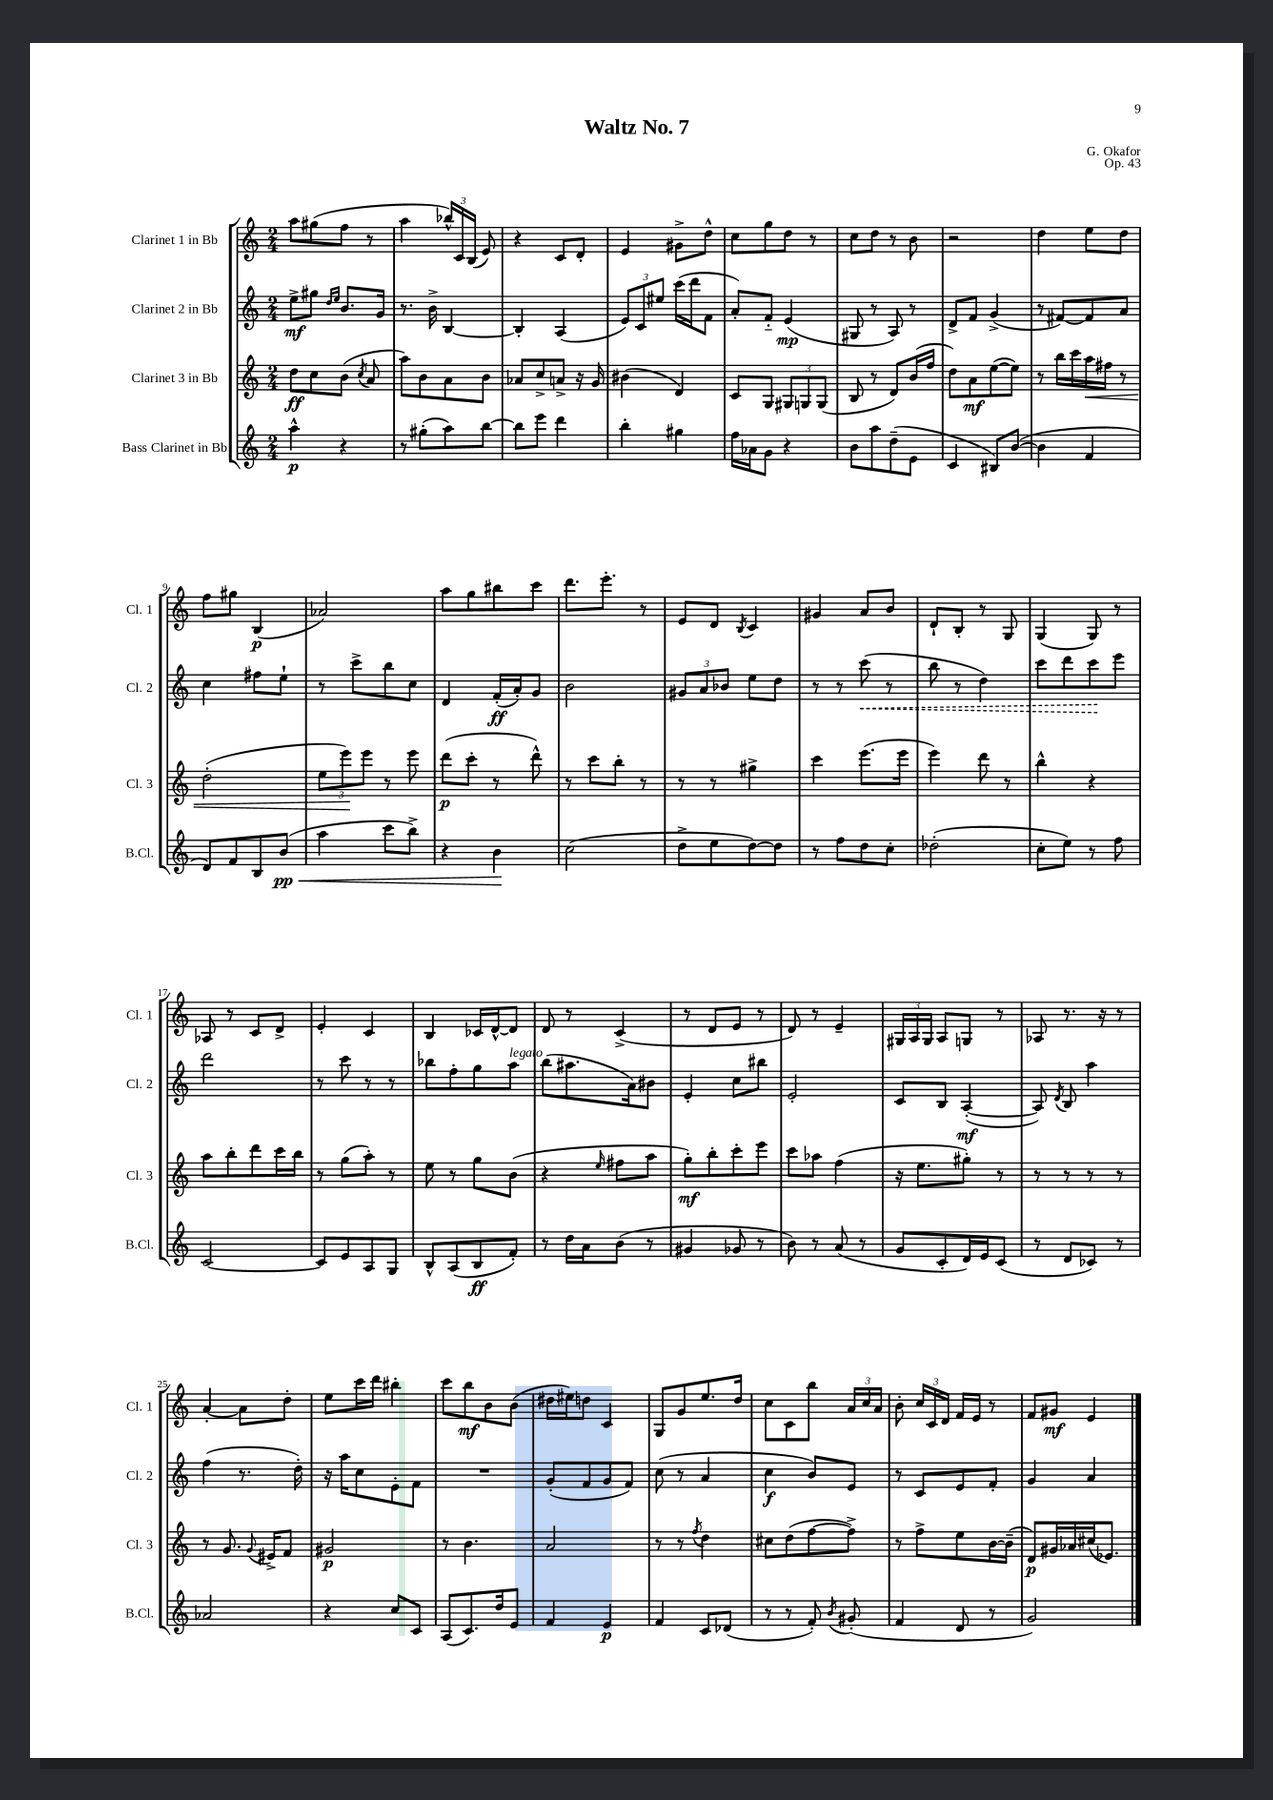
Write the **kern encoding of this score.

**kern	**kern	**kern	**kern
*staff4	*staff3	*staff2	*staff1
*clefG2	*clefG2	*clefG2	*clefG2
*k[]	*k[]	*k[]	*k[]
*M2/4	*M2/4	*M2/4	*M2/4
4aa^^	8dd	8ee^	8aa
.	8cc	8gg#	(8gg#
.	.	16qqdd	.
.	.	16qqee	.
4r	(8b	8.b	8ff
.	8qcc	.	.
.	8a	.	8r
.	.	16g	.
=	=	=	=
8r	8aa)	8.r	4aa
(8gg#'	8b	.	.
.	.	16b^	.
8aa)	8a	[4B	24bb-^^)
.	.	.	24c
.	.	.	(24B
[8bb	8b	.	8e)
=	=	=	=
8bb]	8a-	4B']	4r
8eee	8cc^	.	.
4ddd	8a^	(4A	8c
.	16r	.	8d'
.	16g	.	.
=	=	=	=
4bb'	(4b#	12e)	4e
.	.	12c	.
.	.	12ee#	.
4gg#	4d)	(16ccc	8g#^
.	.	16ddd	.
.	.	8f	8dd^^
=	=	=	=
16ff	8c	8a')	8cc
16a-	.	.	.
8g	8G	8f'~	8gg
4r	12G#	(4e	8dd
.	12G	.	.
.	.	.	8r
.	(12G	.	.
=	=	=	=
8b	8B	8G#	8cc
8aa	8r	8r	8dd
(8dd~	8d)	8A)	8r
8e	(16b	8r	8b
.	16ff	.	.
=	=	=	=
4c	8dd)	8d^	2r
.	8a	8f	.
8B#)	([8ee	(4g^	.
([8b	8ee])	.	.
=	=	=	=
4b]	8r	8r	4dd
.	16bb	[8f#)	.
.	16ccc	.	.
4f	16aa	8f#]	8ee
.	16ff#	.	.
.	8r	8a	8dd
=	=	=	=
8d)	(2dd'	4cc	8ff
8f	.	.	8gg#
8B	.	8ff#	(4B
(8b	.	8ee`	.
=	=	=	=
4aa	12ee	8r	2a-)
.	12eee)	.	.
.	.	8ccc^	.
.	12eee	.	.
8ccc	8r	8bb	.
8bb^)	8eee	8cc	.
=	=	=	=
4r	(8ddd	4d	8aa
.	8ccc'	.	8gg
4b	8r	(16f'	8bb#
.	.	16a')	.
.	8ddd^^)	8g	8ccc
=	=	=	=
(2cc	8r	2b	8.ddd
.	8ccc	.	.
.	.	.	8.eee'
.	8bb'	.	.
.	8r	.	8r
=	=	=	=
8dd^	8r	12g#	8e
.	.	12a	.
8ee	8r	.	8d
.	.	12b-	.
.	.	.	8qB
[8dd)	4gg#^	8ee	4c
8dd]	.	8dd	.
=	=	=	=
8r	4ccc	8r	4g#
8ff	.	8r	.
8dd	(8.eee	(8ccc	8a
8cc'	.	8r	8b
.	16eee	.	.
=	=	=	=
(2dd-'	4eee)	8bb	8d`
.	.	8r	8B'
.	8ddd	4dd)	8r
.	8r	.	8G
=	=	=	=
8cc'	4bb^^	8ccc	(4G
8ee)	.	8ddd	.
8r	4r	8ccc	8G)
8ff	.	8eee	8r
=	=	=	=
[2c	8aa	2ddd	8A-
.	8bb'	.	8r
.	8ddd	.	8c
.	16ccc	.	8d^
.	16bb	.	.
=	=	=	=
8c]	8r	8r	4e'
8e	(8gg	8ccc	.
8A	8aa')	8r	4c
8G	8r	8r	.
=	=	=	=
8B^^	8ee	8bb-	4B
(8A	8r	8ff'	.
8B	8gg	8gg	16c-
.	.	.	[16d^^
8f')	(8b	8aa	8d]
=	=	=	=
8r	4r	(8bb	8d
16dd	.	8.aa#	8r
16a	.	.	.
.	16qqee	.	.
(8b	8ff#	.	(4c^
.	.	16a)	.
8r	8aa	8b#	.
=	=	=	=
4g#	8gg')	4e'	8r
.	8bb'	.	8d
8g-	8ccc'	8cc	8e
8r	8eee	8bb#	8r
=	=	=	=
8b)	8ccc	2e'	8d)
8r	8aa-	.	8r
(8a	(4ff	.	4e~
8r	.	.	.
=	=	=	=
8g	16r	8c	24G#
.	.	.	24A
.	8.ee	.	.
.	.	.	24G#
8c'	.	8B	8A
16d)	8gg#')	([4A'	8G
16e	.	.	.
(8c	8r	.	8r
=	=	=	=
8r	8r	8A])	8A-
.	.	8qd	.
8d	8r	8B	8.r
8c-)	8r	4aa	.
.	.	.	16r
8r	8r	.	8r
=	=	=	=
2a-	8r	(4ff	[4a'
.	8.g	.	.
.	.	8.r	8a]
.	8qqg	.	.
.	16e#^	.	.
.	8f	.	8dd'
.	.	16dd')	.
=	=	=	=
4r	2g#	16r	8ee
.	.	16aa	.
.	.	8cc	16ccc
.	.	.	16ddd
8cc	.	8e'	4bb#'
8c	.	8f	.
=	=	=	=
(8A	8r	2r	8ccc
8.c)	4.b	.	8bb
.	.	.	8b
16dd	.	.	.
8e	.	.	(8b
=	=	=	=
4f	2a	(8g'	16dd#
.	.	.	16ee#)
.	.	8f	8dd
4e	.	8g	4c
.	.	8f)	.
=	=	=	=
4f	8r	(8cc	8G
.	8r	8r	8g
.	8qff	.	.
8c	4dd	4a	8.ee
(8d-	.	.	.
.	.	.	16dd
=	=	=	=
8r	8cc#	4cc	8cc
8r	(8dd	.	8c
8f')	[8ff	8b)	8bb
8qb	.	.	.
(8g#'	8ff^])	8e	24a
.	.	.	24cc
.	.	.	24a
=	=	=	=
4f	8r	8r	8b'
.	8ff^	8c	24cc
.	.	.	24c
.	.	.	24d
8d	8ee	8e	16f
.	.	.	16e
8r	[16b	8f'	8r
.	(16b~]	.	.
=	=	=	=
2g)	8d)	4g	8f
.	16g#	.	8g#
.	16a-	.	.
.	(16cc#	4a	4e
.	8.e-)	.	.
==	==	==	==
*-	*-	*-	*-
